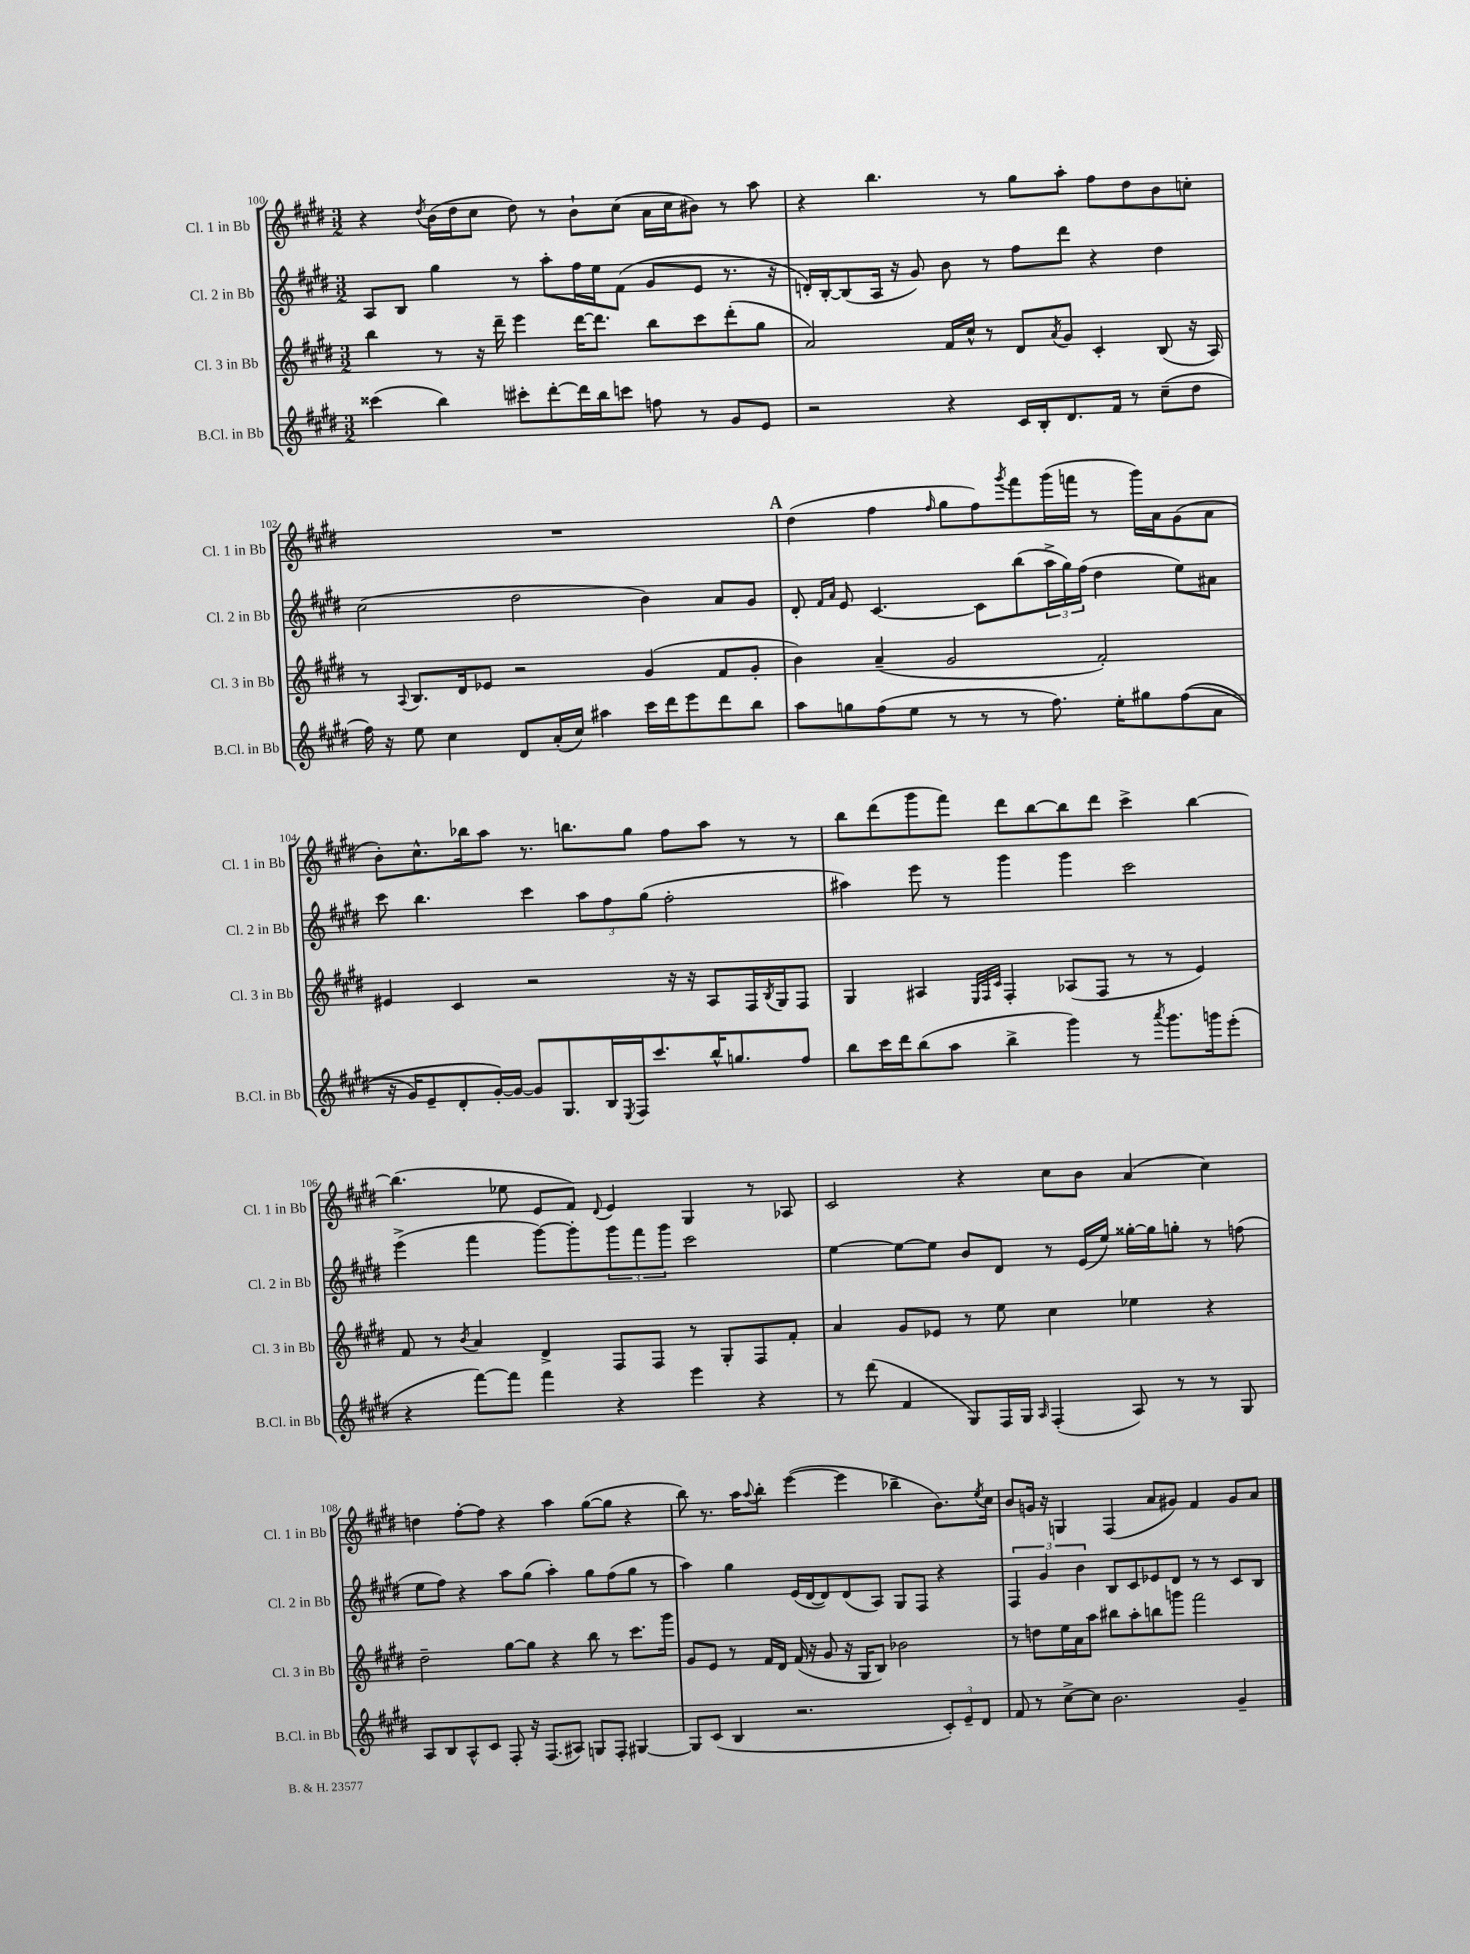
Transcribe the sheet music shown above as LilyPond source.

<<
\new StaffGroup <<
\new Staff = "s0" \with { instrumentName = "Cl. 1 in Bb" shortInstrumentName = "Cl. 1 in Bb" } {
    \clef treble \key e \major \numericTimeSignature \time 3/2
    r4 \acciaccatura { dis''8 } b'16( dis''16 cis''8 dis''8) r8 b'8-! cis''8( a'16 cis''16 bis'8) r8 a''8 |
    r4 b''4. r8 gis''8 a''8-. fis''8 dis''8 b'8 c''8-. |
    R1. |
    \mark \markup { \bold "A" } dis''4( fis''4 \grace { fis''16 } gis''8 fis''8) \acciaccatura { gis'''8 } fis'''8 gis'''16( f'''16 r8 gis'''16) a'16 gis'8( a'8 |
    b'8-.) cis''8.-^ bes''16 a''8 r8. b''8. gis''8 fis''8 a''8 r8 r8 |
    b''8 dis'''8( gis'''8 fis'''8) dis'''8 b''8~ b''8 dis'''8 cis'''4-> b''4~ |
    b''4.( ees''8 e'8 fis'8) \appoggiatura { dis'8 } e'4 gis4 r8 aes8 |
    cis'2 r4 cis''8 b'8 a'4( cis''4) |
    d''4 fis''8~-. fis''8 r4 a''4 gis''8~( gis''8 r4 |
    b''8) r8. a''16 \appoggiatura { a''8 } b''8-. e'''4~( e'''4 bes''4-- b'8.) \acciaccatura { e''8 } cis''16 |
    b'8 g'16 r16 g4 fis4( a'8 gis'8) fis'4 gis'8 a'8 \bar "|." |
}
\new Staff = "s1" \with { instrumentName = "Cl. 2 in Bb" shortInstrumentName = "Cl. 2 in Bb" } {
    \clef treble \key e \major \numericTimeSignature \time 3/2
    a8 b8 gis''4 r8 a''8-. fis''16 e''16 fis'8( gis'8 e'8 r8. r16 |
    d'16-.) b16~-. b8( a16 r16 gis'8) b'8 r8 fis''8 dis'''8 r4 dis''4 |
    cis''2( dis''2 b'4) a'8 gis'8 |
    \mark \markup { \bold "A" } dis'8-. \grace { fis'16 a'16 } e'8 cis'4.~ cis'8 b''8( \tuplet 3/2 { a''16-> gis''16) fis''16( } dis''4 e''8) ais'8 |
    cis'''8 b''4. cis'''4 \tuplet 3/2 { a''8 fis''8 gis''8( } fis''2-. |
    ais''4) e'''8 r8 gis'''4 gis'''4 cis'''2 |
    e'''4->( fis'''4 gis'''8~) gis'''8-. \tuplet 3/2 { gis'''8 fis'''8 gis'''8 } cis'''2 |
    e''4~ e''8~ e''8 b'8 dis'8 r8 e'16( e''16) gisis''16~-. gisis''16 g''8-. r8 f''8( |
    e''8 fis''8) r4 a''8 gis''8( a''4-.) gis''8 fis''8( gis''8 r8 |
    a''4) gis''4 e'16( dis'16~ dis'8) dis'8( a8) gis8 fis8 r4 |
    \tuplet 3/2 { fis4 gis'4 b'4 } b8 cis'8 ees'8 dis'8 r8 r8 cis'8 b8 \bar "|." |
}
\new Staff = "s2" \with { instrumentName = "Cl. 3 in Bb" shortInstrumentName = "Cl. 3 in Bb" } {
    \clef treble \key e \major \numericTimeSignature \time 3/2
    b''4 r8 r16 dis'''16-- e'''4 dis'''16~ dis'''8. b''8 cis'''8 dis'''8-.( gis''8 |
    a'2) fis'16 cis''16-^ r8 dis'8 \acciaccatura { a'8 } gis'8 cis'4-. b8( r16 a16) |
    r8 \appoggiatura { a8 } b8. dis'16 ees'8 r2 gis'4( fis'8 gis'8-. |
    \mark \markup { \bold "A" } b'4) a'4--( gis'2 fis'2-.) |
    eis'4 cis'4 r2 r16 r16 a8 fis16 \acciaccatura { b8 } gis16 fis8 |
    gis4 ais4 \grace { e32 fis32 cis'32 } fis4-. aes8( fis8 r8 r8 e'4) |
    fis'8 r8 \acciaccatura { b'8 } a'4 dis'4-> fis8 fis8 r8 gis8-. fis8 fis'8-. |
    a'4 gis'8 ees'8 r8 e''8 cis''4 ees''4 r4 |
    dis''2-- gis''8~ gis''8 r4 b''8 r8 cis'''8. gis'''16 |
    gis'8 e'8 r8 fis'16 dis'16 fis'16( r16 gis'8 r16 gis16 b8) bes'2 |
    r8 d''8 e''16 a'16 a''8 bis''8 a''8-. b''8 g'''8 fis'''2 \bar "|." |
}
\new Staff = "s3" \with { instrumentName = "B.Cl. in Bb" shortInstrumentName = "B.Cl. in Bb" } {
    \clef treble \key e \major \numericTimeSignature \time 3/2
    cisis'''4( b''4) cis'''8-. dis'''8~-. dis'''16 b''16 c'''8 f''8 r8 gis'8 e'8 |
    r2 r4 cis'16 b16-. dis'8. fis'16 r8 cis''8--( dis''8 |
    fis''16) r16 e''8 cis''4 dis'8 a'16-.( cis''16) ais''4 cis'''16 dis'''16 e'''8 dis'''8 b''8 |
    \mark \markup { \bold "A" } a''8 g''8 fis''8( e''8 r8 r8 r8 fis''8.) e''16-. gis''8 fis''8(\( a'8 |
    r16 gis'16) e'8-- dis'8-. gis'16~-.\) gis'16~ gis'8 gis8. b16 \acciaccatura { e8 } fis16 cis'''8. b''16-^ g''8. fis''8 |
    b''8 cis'''16 dis'''16 b''8( a''8 b''4-> gis'''4) r8 \acciaccatura { a'''8 } gis'''8. g'''16 e'''8-.( |
    r4 fis'''8~) fis'''8 fis'''4 r4 e'''4 r4 |
    r8 dis'''8( fis'4 gis8) fis16 gis16 \grace { a16 } fis4-.( a8) r8 r8 gis8 |
    a8 b8 a8-^ cis'8 fis8-. r16 fis8.( ais8) g8 fis8-. gis4~ |
    gis8 cis'8( b4 r2. \tuplet 3/2 { cis'8-.) e'8-- dis'8 } |
    fis'8 r8 cis''8~-> cis''8 b'2. gis'4-- \bar "|." |
}
>>
>>
\layout { \context { \Score currentBarNumber = #100 } }
